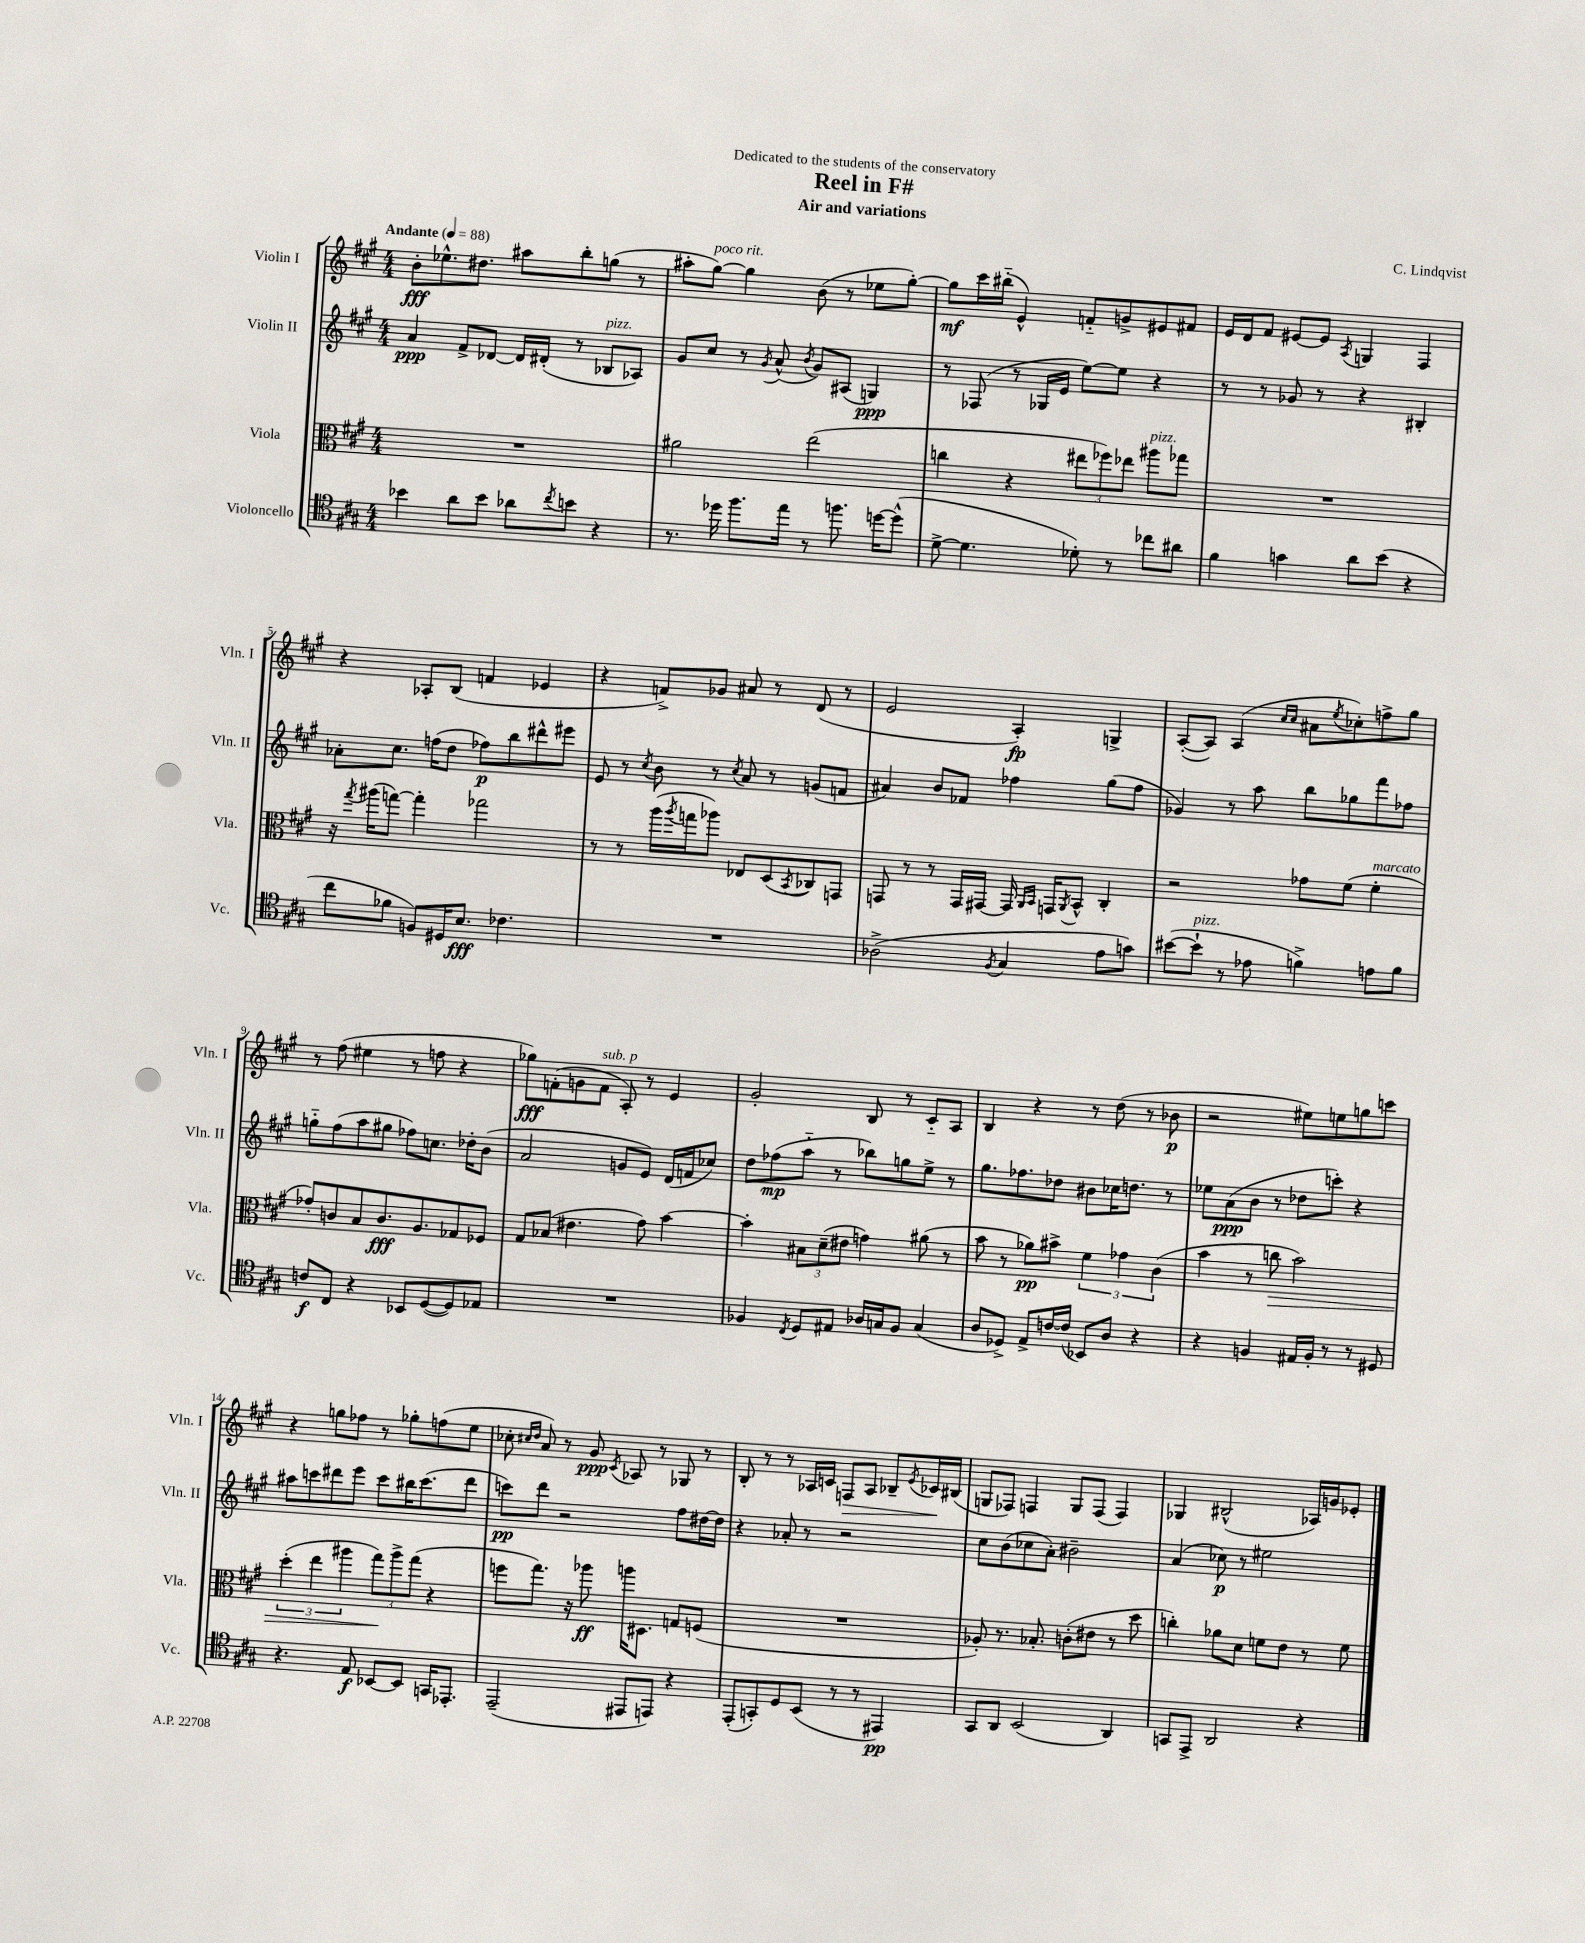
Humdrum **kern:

**kern	**dynam	**kern	**dynam	**kern	**dynam	**kern	**dynam
*part4	*part4	*part3	*part3	*part2	*part2	*part1	*part1
*staff4	*staff4	*staff3	*staff3	*staff2	*staff2	*staff1	*staff1
*I"Violoncello	*	*I"Viola	*	*I"Violin II	*	*I"Violin I	*
*I'Vc.	*	*I'Vla.	*	*I'Vln. II	*	*I'Vln. I	*
*clefC4	*	*clefC3	*	*clefG2	*	*clefG2	*
*k[f#c#g#]	*	*k[f#c#g#]	*	*k[f#c#g#]	*	*k[f#c#g#]	*
*M4/4	*	*M4/4	*	*M4/4	*	*M4/4	*
*MM88	*	*MM88	*	*MM88	*	*MM88	*
=1	=1	=1	=1	=1	=1	=1	=1
!	!	!	!	!	!	!LO:TX:a:B:t=Andante	!
4b-X\	.	1r	.	4a/	ppp	8b'\L	fff
.	.	.	.	.	.	8.ee-X^^\	.
8a\L	.	.	.	8f#^/L	.	.	.
.	.	.	.	.	.	8.dd#X\J	.
8b-\J	.	.	.	[8d-X/J	.	.	.
8a-X\L	.	.	.	16d-/LL]	.	8aa#X\L	.
.	.	.	.	(16d#X'/JJ	.	.	.
8qcc#/	.	.	.	.	.	.	.
8bn\J	.	.	.	8r	.	8bb'\	.
!	!	!	!	!LO:TX:a:i:t=pizz.	!	!	!
4r	.	.	.	8B-X/L	.	(8ggn\J	.
.	.	.	.	8A-X/J)	.	8r	.
=2	=2	=2	=2	=2	=2	=2	=2
8.r	.	2a#X\	.	8g#/L	.	8aa#X'\L	.
!	!	!	!	!	!	!LO:TX:a:i:t=poco rit.	!
.	.	.	.	8cc#/J	.	[8gg#\J)	.
16dd-X\	.	.	.	.	.	.	.
8.ff#\L	.	.	.	8r	.	4gg#\]	.
.	.	.	.	8qg#/	.	.	.
.	.	.	.	(8a^^/	.	.	.
16ee\Jk	.	.	.	.	.	.	.
.	.	.	.	8qb/	.	.	.
8r	.	(2ee\	.	8g#/L)	.	(8b\	.
8.ffn\	.	.	.	(8A#X/J	.	8r	.
.	.	.	.	4Gn/)	ppp	8ee-X\L	.
[16ddn\KL	.	.	.	.	.	.	.
(8dd^^\J]	.	.	.	.	.	[8gg#'\J)	.
=3	=3	=3	=3	=3	=3	=3	=3
[8d^\	.	4ccn\	.	8r	.	8gg#\L]	mf
4.d\]	.	.	.	(8F-X/	.	16ccc#\L	.
.	.	.	.	.	.	(16bb#X\JJ	.
.	.	4r	.	8r	.	4e^^/)	.
.	.	.	.	16G-X/LL	.	.	.
.	.	.	.	16e/JJ	.	.	.
8d-X'\)	.	12ee#X\L	.	[8ee\L)	.	8fn/L	.
.	.	12ff-X\)	.	.	.	.	.
8r	.	.	.	8ee\J]	.	8gn^/	.
.	.	12ee-X\J	.	.	.	.	.
!	!	!LO:TX:a:i:t=pizz.	!	!	!	!	!
8cc-X\L	.	8aa#X\L	.	4r	.	8e#X/	.
8a#X\J	.	8gg-X\J	.	.	.	8f#X/J	.
=4	=4	=4	=4	=4	=4	=4	=4
4f#\	.	1r	.	8r	.	16e/LL	.
.	.	.	.	.	.	16d/J	.
.	.	.	.	8r	.	8f#/J	.
4gn\	.	.	.	8g-X/	.	[8e#X/L	.
.	.	.	.	8r	.	8e#/J]	.
.	.	.	.	.	.	8qA/	.
8a\L	.	.	.	4r	.	4Gn/	.
(8b\J	.	.	.	.	.	.	.
4r	.	.	.	4B#X'/	.	4F#/	.
!!LO:LB:g=z
=5	=5	=5	=5	=5	=5	=5	=5
8cc#\L	.	16r	.	8a-X'\L	.	4r	.
.	.	8qgg#/	.	.	.	.	.
.	.	(16aa#X\KL	.	.	.	.	.
8f-X\J	.	[8ggn\J)	.	8.cc#\J	.	.	.
8Fn/L)	.	4gg'\]	.	.	.	8A-X'/L	.
.	.	.	.	(16ffn\KL	.	.	.
16D#X/K	.	.	.	8dd\J	.	(8B/J	.
8.B/J	fff	.	.	.	.	.	.
.	.	2gg-X\	.	8ff-X\L)	p	4fn/	.
4.c-X\	.	.	.	8bb\	.	.	.
.	.	.	.	8ddd#X^^\	.	4e-X/	.
.	.	.	.	8eee#X\J	.	.	.
=6	=6	=6	=6	=6	=6	=6	=6
1r	.	8r	.	8e/	.	4r	.
.	.	8r	.	8r	.	.	.
.	.	.	.	8qcc#/	.	.	.
.	.	(16aa\LL	.	8b\	.	8fn^/L)	.
.	.	8qaa/	.	.	.	.	.
.	.	16ggn\J	.	.	.	.	.
.	.	8aa-X\J)	.	8r	.	8g-X/J	.
.	.	.	.	8qcc#/	.	.	.
.	.	8E-X/L	.	8a/	.	8a#X/	.
.	.	(8D/	.	8r	.	8r	.
.	.	8qBB/	.	.	.	.	.
.	.	8C-X/)	.	(8gn/L	.	(8d/	.
.	.	8GGn/J	.	8fn/J	.	8r	.
=7	=7	=7	=7	=7	=7	=7	=7
(2A-X^\	.	8GGn/	.	4a#X/)	.	2e/	.
.	.	8r	.	.	.	.	.
.	.	8r	.	8b/L	.	.	.
.	.	16GG/LL	.	8f-X/J	.	.	.
.	.	[16GG#X/JJ	.	.	.	.	.
8qF#/	.	.	.	.	.	.	.
4G#/	.	16GG#/]	.	4ff-X\	.	4A'/)	fp
.	.	16qqAA/LL	.	.	.	.	.
.	.	16qqBB/JJ	.	.	.	.	.
.	.	16GGn/KL	.	.	.	.	.
.	.	8qAA/	.	.	.	.	.
.	.	8BB^^/J	.	.	.	.	.
8e\L	.	4C#'/	.	(8gg#\L	.	4Gn^/	.
8gn\J)	.	.	.	8ff-\J	.	.	.
=8	=8	=8	=8	=8	=8	=8	=8
([8b#X\L	.	2r	.	4g-X/)	.	([8A'/L	.
!LO:TX:a:i:t=pizz.	!	!	!	!	!	!	!
8b#`\J]	.	.	.	.	.	8A/J])	.
8r	.	.	.	8r	.	(4A/	.
8e-X\	.	.	.	8aa\	.	.	.
.	.	.	.	.	.	16qqcc#/LL	.
.	.	.	.	.	.	16qqcc#/JJ	.
4fn^\)	.	8g-X\L	.	8bb\L	.	8a#X\L	.
.	.	.	.	.	.	8qee/	.
.	.	(8f#\J	.	8gg-X\	.	8cc-X'\)	.
!	!	!LO:TX:a:i:t=marcato	!	!	!	!	!
8en\L	.	4f#'\	.	8fff#\	.	8ffn^\	.
8f\J	.	.	.	8ff-X\J	.	8gg#\J	.
!!LO:LB:g=z
=9	=9	=9	=9	=9	=9	=9	=9
8cn/L	f	8g-X'/L)	.	8ggn\L	.	8r	.
8C#/J	.	8cn/	.	(8ff#\	.	(8ff#\	.
4r	.	8B/	.	8aa\	.	4ee#X\	.
.	.	8.c/	fff	8gg#X\J	.	.	.
8BB-X/L	.	.	.	8ff-X\L)	.	8r	.
.	.	8.A/	.	.	.	.	.
([8D/	.	.	.	8.ccn\J	.	8ffn\	.
8D/])	.	8G-X/	.	.	.	4r	.
.	.	.	.	16dd-X'\KL	.	.	.
8E-X/J	.	8F-X/J	.	(8b\J	.	.	.
=10	=10	=10	=10	=10	=10	=10	=10
1r	.	8G#/L	.	2a/	.	8gg-X\L)	fff
.	.	(8B-X/J	.	.	.	(8fn'\	.
.	.	4.e#X\	.	.	.	8gn\	.
!	!	!	!	!	!	!LO:TX:a:i:t=sub. p	!
.	.	.	.	.	.	8f\J	.
.	.	.	.	8gn/L	.	8A'/)	.
.	.	8g#\)	.	8e/J)	.	8r	.
.	.	[4b\	.	(16d/LL	.	4e/	.
.	.	.	.	16fn/J	.	.	.
.	.	.	.	8cc-X/J)	.	.	.
=11	=11	=11	=11	=11	=11	=11	=11
4F-X/	.	4b'\]	.	8dd\L	.	2g#'/	.
.	.	.	.	(8ff-X\	mp	.	.
8qC#/	.	.	.	.	.	.	.
8D/L	.	12B#X\L	.	8aa\J	.	.	.
.	.	(12d~\	.	.	.	.	.
8E#X/J	.	.	.	8r	.	.	.
.	.	12e#X\J	.	.	.	.	.
16A-X/LL	.	4gn\)	.	8bb-X\L)	.	8B/	.
16Gn/J	.	.	.	.	.	.	.
8F-/J	.	.	.	8ggn\	.	8r	.
(4G/	.	(8a#X\	.	8ee^\J	.	8c#/L	.
.	.	8r	.	8r	.	8A/J	.
=12	=12	=12	=12	=12	=12	=12	=12
8A/L	.	8b\	.	8.gg#\L	.	4B/	.
8D-X^/J)	.	8r	.	.	.	.	.
.	.	.	.	8.ff-X\	.	.	.
8E^/L	.	8a-X\L)	pp	.	.	4r	.
[16cn/L	.	8b#X^\J	.	8dd-X\J	.	.	.
(16c/JJ]	.	.	.	.	.	.	.
8BB-X/L)	.	6f#\	.	8b#X\L	.	8r	.
8A/J	.	.	.	16cc-X\K	.	(8dd\	.
.	.	6g-X\	.	.	.	.	.
.	.	.	.	8.ddn\J	.	.	.
4r	.	.	.	.	.	8r	.
.	.	(6c#\	.	.	.	.	.
.	.	.	.	8r	.	8b-X\	p
=13	=13	=13	=13	=13	=13	=13	=13
4r	.	4b\	.	8ee-X\L	.	2r	.
.	.	.	.	(8a\	ppp	.	.
4Fn/	.	8r	.	8b\J	.	.	.
!	!	!	!LO:HP:b	!	!	!	!
.	.	8ccn\	>	8r	.	.	.
16E#X/LL	.	2b\)	.	8dd-X\L	.	8ee#X\L)	.
16F'/JJ	.	.	.	.	.	.	.
8r	.	.	.	8cccn'\J)	.	8een\	.
8r	.	.	.	4r	.	8ggn\	.
8D#X/	.	.	.	.	.	8cccn\J	.
!!LO:LB:g=z
=14	=14	=14	=14	=14	=14	=14	=14
4.r	.	(6dd'\	.	8aa#X\L	.	4r	.
.	.	.	.	8cccn\	.	.	.
.	.	6ee\	.	.	.	.	.
.	.	.	.	8ddd#X\	.	8ggn\L	.
.	.	6aa#X\	.	.	.	.	.
8E/	f	.	.	8eee\J	.	8ff-X\J	.
[8BB-X/L	.	12gg#\L)	.	8ccc\L	.	8r	.
.	.	12aa#^\	]	.	.	.	.
8BB-/J]	.	.	.	16bb#X\K	.	8gg-X'\L	.
.	.	(12gg#\J	.	.	.	.	.
.	.	.	.	(8.ccc\	.	.	.
16GGn/KL	.	4r	.	.	.	(8ffn\	.
8.EE-X'/J	.	.	.	.	.	.	.
.	.	.	.	8ddd#\J	.	8ee\J	.
=15	=15	=15	=15	=15	=15	=15	=15
(2EE~/	.	8ffn\L	.	8cccn\L)	pp	8cc-X'\	.
.	.	.	.	.	.	16qqcc#X/LL	.
.	.	.	.	.	.	16qqdd/JJ	.
.	.	8.gg#\J)	.	8ddd\J	.	8a/)	.
.	.	.	.	2r	.	8r	.
.	.	16r	.	.	.	.	.
.	.	8aa-X\	ff	.	.	8g#/	ppp
.	.	.	.	.	.	8qc#/	.
8EE#X/L	.	16aan\KL	.	.	.	8A-X/	.
.	.	8.D#X\J	.	.	.	.	.
8EEn/J)	.	.	.	.	.	8r	.
4r	.	8Gn/L	.	8ff#\L	.	8G-X/	.
.	.	(8Fn/J	.	[16dd#X\L	.	8r	.
.	.	.	.	16dd#\JJ]	.	.	.
=16	=16	=16	=16	=16	=16	=16	=16
(8EE'/L	.	1r	.	4r	.	8B'/	.
8GGn'/)	.	.	.	.	.	8r	.
8D/	.	.	.	8a-X'/	.	8r	.
(8BB/J	.	.	.	8r	.	16A-X/LL	.
.	.	.	.	.	.	16cn/JJ	.
!	!	!	!	!	!	!	!LO:HP:b
8r	.	.	.	2r	.	8Fn/L	>
8r	.	.	.	.	.	8A-/J	.
4EE#X/)	pp	.	.	.	.	8B-X~/L	.
.	.	.	.	.	.	8qe/	.
.	.	.	.	.	.	16c-X/L	.
.	.	.	.	.	.	(16B#X/JJ	]
=17	=17	=17	=17	=17	=17	=17	=17
8GG#/L	.	8A-X'/)	.	8cc#\L	.	8Gn/L	.
8AA/J	.	8.r	.	(8b\	.	8F-X/J)	.
(2BB/	.	.	.	8cc-X\	.	4Fn/	.
.	.	8.B-X'/	.	.	.	.	.
.	.	.	.	8a'\J)	.	.	.
.	.	(8cn'\L	.	2b#X~\	.	8G/L	.
.	.	8e#X\J	.	.	.	(8F/J	.
4AA/)	.	8r	.	.	.	4F/)	.
.	.	8dd\	.	.	.	.	.
=18	=18	=18	=18	=18	=18	=18	=18
8GGn/L	.	4ccn'\)	.	(4a/	.	4G-X/	.
8EE^/J	.	.	.	.	.	.	.
2AA/	.	8a-X\L	.	8cc-X\)	p	(2B#X^^/	.
.	.	8d\J	.	8r	.	.	.
.	.	8fn\L	.	2ee#X\	.	.	.
.	.	8e\J	.	.	.	.	.
4r	.	8r	.	.	.	16A-X/LL)	.
.	.	.	.	.	.	16gn/J	.
.	.	8f\	.	.	.	8e-X'/J	.
==	==	==	==	==	==	==	==
*-	*-	*-	*-	*-	*-	*-	*-
